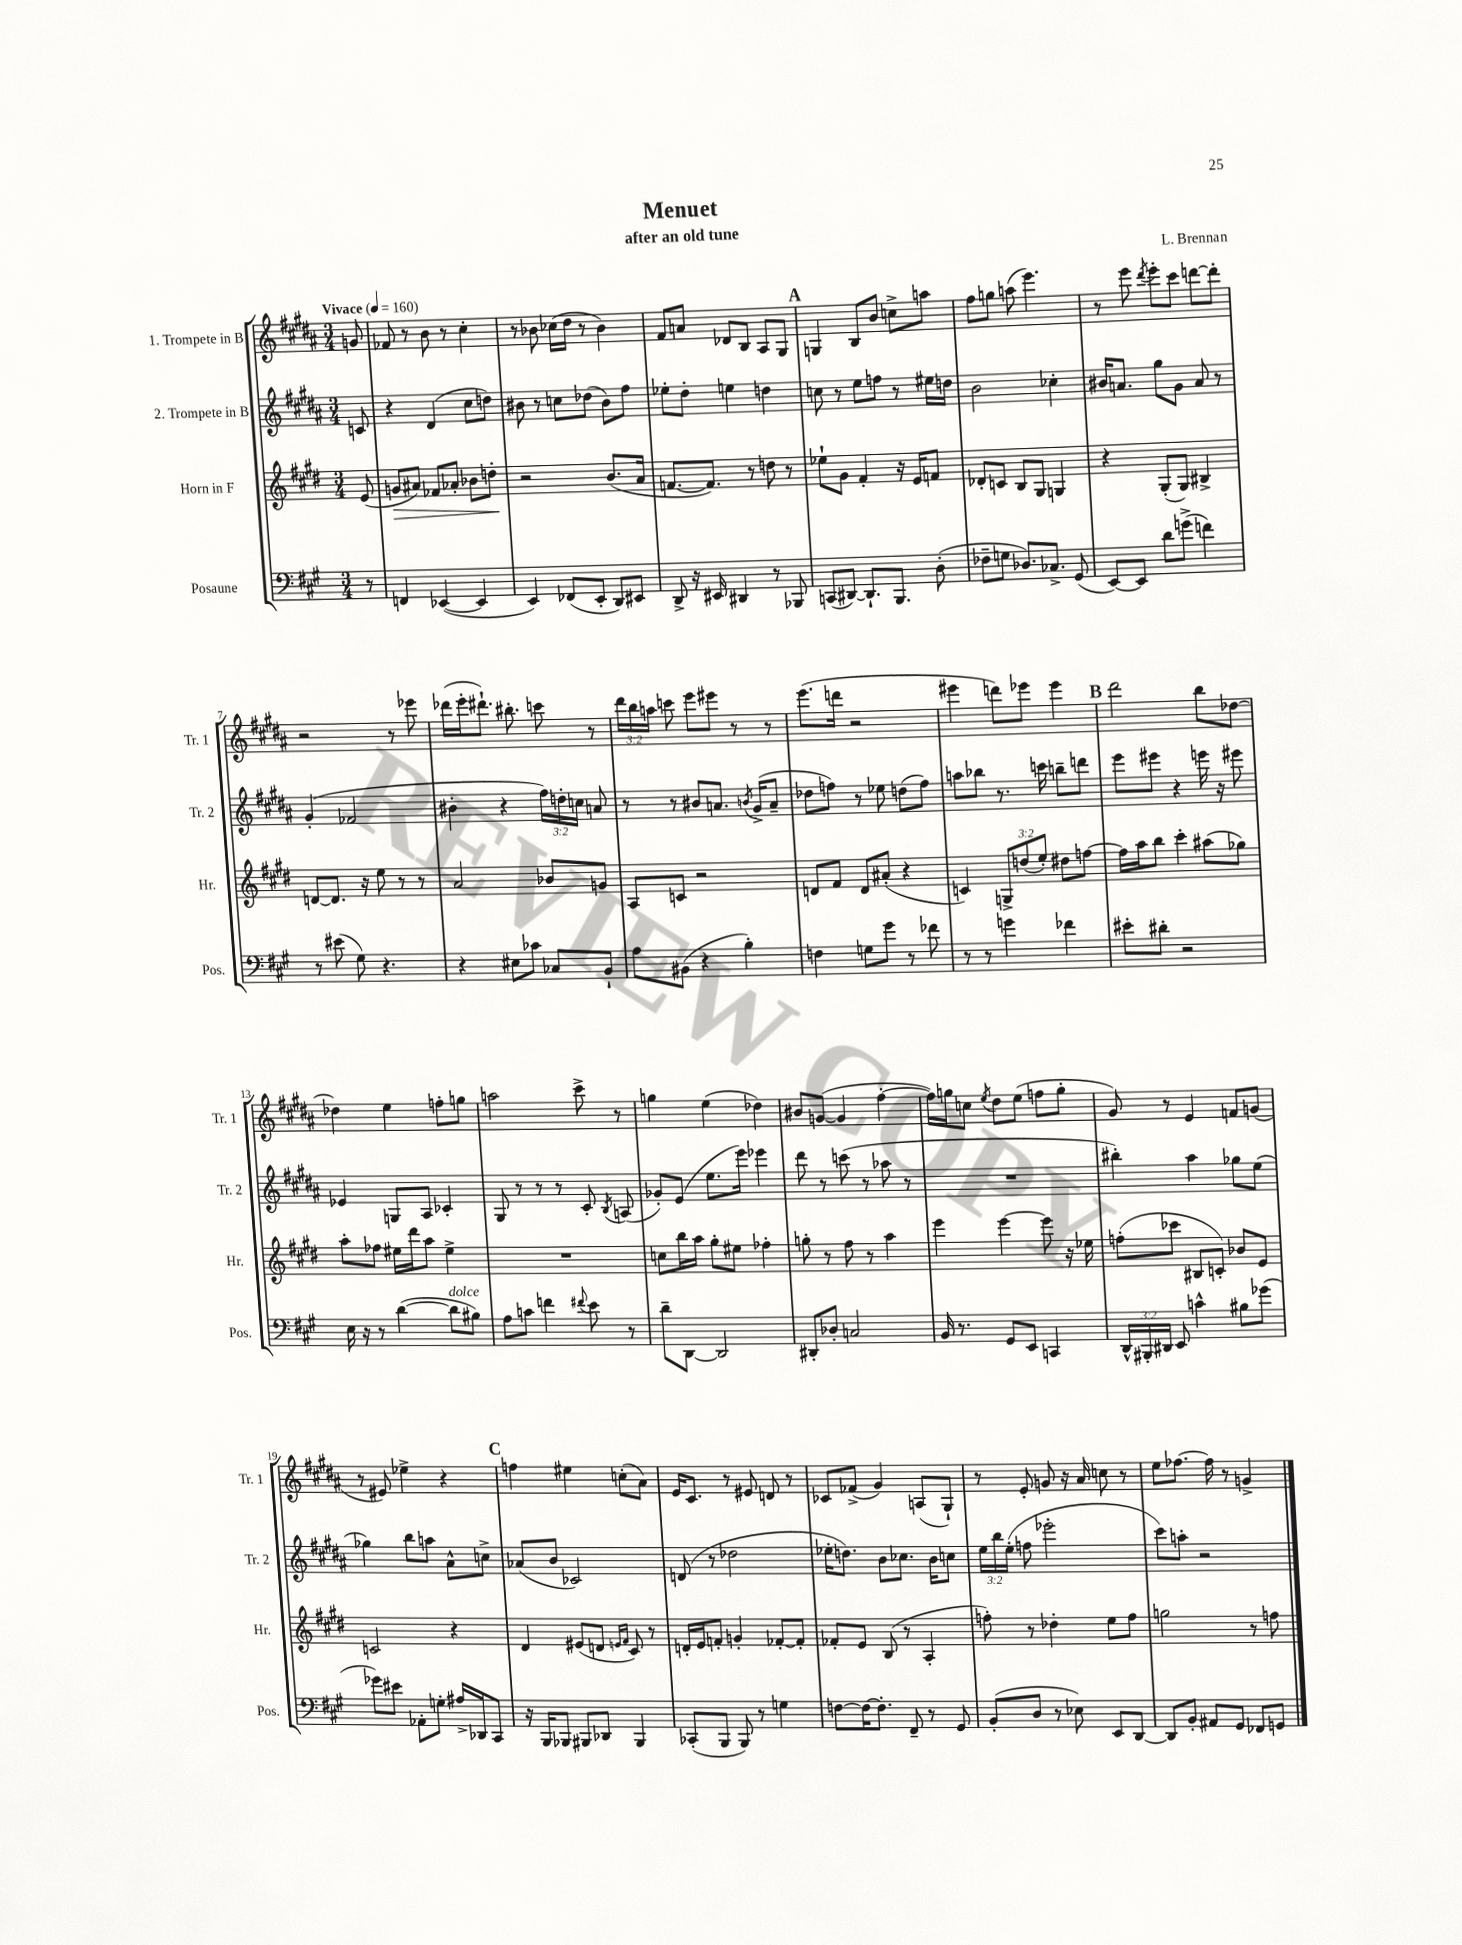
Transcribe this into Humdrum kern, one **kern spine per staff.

**kern	**kern	**dynam	**kern	**kern
*part4	*part3	*part3	*part2	*part1
*staff4	*staff3	*staff3	*staff2	*staff1
*I"Posaune	*I"Horn in F	*	*I"2. Trompete in B	*I"1. Trompete in B
*I'Pos.	*I'Hr.	*	*I'Tr. 2	*I'Tr. 1
*clefF4	*clefG2	*	*clefG2	*clefG2
*k[f#c#g#]	*k[f#c#g#d#]	*	*k[f#c#g#d#a#]	*k[f#c#g#d#a#]
*M3/4	*M3/4	*	*M3/4	*M3/4
*MM160	*MM160	*	*MM160	*MM160
=	=	=	=	=
!	!	!	!	!LO:TX:a:B:t=Vivace
8r	(8e/	.	8cn/	8gn/
=1	=1	=1	=1	=1
!	!	!LO:HP:b	!	!
4FFn/	8gn/L	>	4r	8f-X/
.	8a#X/J)	.	.	8r
([4EE-X/	8f-X/L	.	(4d#/	8b\
.	8a-X'/J	.	.	8r
4EE-/]	8b-X\L	.	8cc#\L	4cc#'\
.	8ddn'\J	.	8ddn\J)	.
.	.	]	.	.
=2	=2	=2	=2	=2
4EE/)	2r	.	8b#X\	8r
.	.	.	8r	8b-X\
(8FF-X/L	.	.	8ccn\L	(16cc-X\LL
.	.	.	.	16dd#\JJ
8EE'/J	.	.	(8dd-X\J	8r
8DD/L)	(8.b/L	.	8b#\L)	4b-\)
8EE#X/J	.	.	8ff#\J	.
.	16a/Jk	.	.	.
=3	=3	=3	=3	=3
8DD^/	[8.fn/L	.	8ee-X'\L	8f#/L
16r	.	.	8dd#'\J	8an/J
16EE#X/	8.f/J])	.	.	.
4DD#X/	.	.	4een\	8d-X/L
.	8r	.	.	8B/J
8r	8ddn\	.	4ddn\	8A#/L
8BBB-X/	8r	.	.	8G#/J
!!LO:REH:place=s1:t=A
=4	=4	=4	=4	=4
(8CCn/L	8ee-X`\L	.	8ccn\	4Gn/
[8DD#X/J)	8g#\J	.	8r	.
8.DD#`/L]	4f#'/	.	8ee\L	8B/L
.	.	.	8ffn\J	8b/J
8.BBB/J	.	.	.	.
.	16r	.	8r	8ccn^\L
.	16e/KL	.	.	.
(8D'\	8fn/J	.	16ee#X\LL	8aan\J
.	.	.	16ddn\JJ	.
=5	=5	=5	=5	=5
8F-X~\L	8d-X'/L	.	2b\	8ff#\L
8Gn\J	8cn/J	.	.	8ggn\J
8.D-X/L)	8B/L	.	.	(8aan\
.	8G#/J	.	.	4.eee\)
8.C-X^/J	.	.	.	.
.	4Gn/	.	4cc-X'\	.
(8GG#/	.	.	.	.
=6	=6	=6	=6	=6
[8EE/L)	4r	.	16b#X/KL	8r
.	.	.	8.an/J	.
8EE/J]	.	.	.	8eee\
.	.	.	.	8qddd#/
8d\L	(8G#'/L	.	8gg#\L	8eee'\L
(8gn^\J	8G#/J)	.	8g#\J	8ccc#\J
4fn\)	4B#X^/	.	8a/	[8dddn\L
.	.	.	8r	8ddd'\J]
!!LO:LB:g=z
=7	=7	=7	=7	=7
8r	[8dn/L	.	(4g#'/	2r
(8e#X\	8.d/J]	.	.	.
8G#\)	.	.	2f-X/	.
.	16r	.	.	.
4.r	8ee\	.	.	.
.	8r	.	.	8r
.	8r	.	.	8eee-X\
=8	=8	=8	=8	=8
4r	2a/	.	4b#X'\	(16ddd-X\LL
.	.	.	.	16eee'\J
.	.	.	.	8.ddd#X`\J)
8E#X\L	.	.	4r	.
.	.	.	.	8.bb#X'\
8c-X\J	.	.	.	.
8C-X/L	8b-X/L	.	24ff#\LL)	8cccn\
.	.	.	24ddn'\	.
.	.	.	24ccn\JJ	.
8BB`/J	8gn/J	.	8an/	8r
=9	=9	=9	=9	=9
8A\L	8A/L	.	8r	24ddd#\LL
.	.	.	.	24bb\
.	.	.	.	24aan\JJ
(8BB#X\J	8cn/J	.	8r	8cccn\
4r	2r	.	8b#X/L	8eee\L
.	.	.	8.an/J	8eee#X\J
4B'\)	.	.	.	8r
.	.	.	8qbn/	.
.	.	.	(16g#^/KL	.
.	.	.	8a~/J	8r
=10	=10	=10	=10	=10
4Fn\	8dn/L	.	8dd-X\L	(8.eee\L
.	8f#/J	.	8ffn\J)	.
.	.	.	.	16dddn\Jk
8Gn\L	8d/L	.	8r	2r
8g#\J	(8a#X'/J	.	8ee-X\	.
8r	4r	.	(8ddn\L	.
8f-X\	.	.	8ff\J)	.
=11	=11	=11	=11	=11
8r	4cn/)	.	8aan\L	4eee#X\
8r	.	.	8bb-X\J	.
4gn\	12Gn^/L	.	8.r	8dddn\L)
.	(12ddn/	.	.	.
.	.	.	.	8eee-X\J
.	12ee'/J)	.	.	.
.	.	.	16cccn\	.
4f-X\	8dd#X\L	.	8bbn~\L	4eee-\
.	[8ffn\J	.	8dddn\J	.
!!LO:REH:place=s1:t=B
=12	=12	=12	=12	=12
8e#X'\L	16ff\LL]	.	8eee\L	2ddd#\
.	16aa\J	.	.	.
8d#X'\J	8bb\J	.	8eee#X\J	.
2r	4ccc#'\	.	4r	.
.	(8aa#X\L	.	16eeen\	8bb\L
.	.	.	16r	.
.	8gg-X\J)	.	8eee#X\	[8dd-X\J
!!LO:LB:g=z
=13	=13	=13	=13	=13
16E\	8aa'\L	.	4e-X/	4dd-X\]
16r	.	.	.	.
8r	8ff-X\J	.	.	.
([4d\	16ee#X\LL	.	8Gn/L	4ee\
.	16ddd#\J	.	.	.
.	8aa\J	.	8A#/J	.
!LO:TX:a:i:t=dolce	!	!	!	!
8d\L]	4ee#^\	.	4c-X'/	8ffn'\L
8B#X\J)	.	.	.	8ggn\J
=14	=14	=14	=14	=14
8A\L	2.r	.	8G#/	2aan\
8cn\J	.	.	8r	.
4fn\	.	.	8r	.
.	.	.	8r	.
8qqf#X/	.	.	.	.
8e\	.	.	8c#'/	8ccc#^\
.	.	.	8qB/	.
8r	.	.	(8An/	8r
=15	=15	=15	=15	=15
8d~\L	8ccn\L	.	8g-X'/L)	4ggn\
[8DD\J	16bb\L	.	(8e/J	.
.	16aa\JJ	.	.	.
2DD/]	8gg#'\L	.	8.ee\L	(4ee\
.	8ee#X\J	.	.	.
.	.	.	16eee\Jk)	.
.	4ff-X'\	.	4eee-X\	4dd-X\)
=16	=16	=16	=16	=16
8DD#X'/L	8ggn'\	.	8ddd#\	8b#X/L
8D-X'/J	8r	.	8r	([8gn/J
2Cn/	8ff#\	.	(8cccn\	4g/]
.	8r	.	8r	.
.	4aa\	.	8aa-X\	[4ff#'\
.	.	.	8r	.
=17	=17	=17	=17	=17
16BB/	4eee\	.	2.r	16ff#\LL])
8.r	.	.	.	16ggn\J
.	.	.	.	8ccn\J
.	.	.	.	8qee/
8GG#/L	[4eee\	.	.	8dd#\L
8EE/J	.	.	.	(8ee\J
4CCn/	8eee\]	.	.	8ffn\L
.	16r	.	.	8gg'\J
.	16ee-X\	.	.	.
=18	=18	=18	=18	=18
24DD^^/LL	(8ffn'\L	.	4bb#X'\)	8g#/)
24BBB#X'/	.	.	.	.
24DD#X/JJ	.	.	.	.
8EE/	8ccc-X\J	.	.	8r
4cn^^\	8B#X/L	.	4aa#\	4e/
.	8cn'/J)	.	.	.
8B#X\L	8b-X/L	.	8gg-X\L	8fn/L
(8g-X\J	8e/J	.	(8ee\J	(8gn/J
!!LO:LB:g=z
=19	=19	=19	=19	=19
8g-X\L)	2cn/	.	4gg-X\)	8r
8e#X\J	.	.	.	8e#X/)
8AA-X'\L	.	.	8bb\L	4ee-X^\
8Gn'\J	.	.	8aan\J	.
16A#X^/LL	4r	.	8a#^^\L	4r
16DD-X/J	.	.	.	.
8CC#/J	.	.	8ccn^\J	.
!!LO:REH:place=s1:t=C
=20	=20	=20	=20	=20
16r	4d#/	.	(8a-X/L	4ffn\
16BBB/KL	.	.	.	.
8BBB-X/J	.	.	8b/J	.
8BBB#X/L	(8e#X/L	.	2c-X/)	4ee#X\
8DD-X/J	8dn/J	.	.	.
.	16qqen/LL	.	.	.
.	16qqf#/JJ	.	.	.
4BBB#/	8c#/)	.	.	(8ccn'\L
.	8r	.	.	8a#\J)
=21	=21	=21	=21	=21
(8CC-X'/L	16dn'/LL	.	(8dn/	16e/KL
.	16e/J	.	.	8.c#/J
8BBB/J	8fn'/J	.	8r	.
8BBB/)	4gn'/	.	2dd-X\	8r
8r	.	.	.	8e#X/
4Gn\	[8f-X'/L	.	.	8dn/
.	8f-'/J]	.	.	8r
=22	=22	=22	=22	=22
[8Fn\L	8f-X'/L	.	16ee-X'\KL	8c-X/L
.	.	.	8.ddn\J)	.
16F\K_	8e/J	.	.	(8f-X^/J
8.F'\J]	.	.	.	.
.	(8B/	.	8b\L	4g#/)
8FF#~/	8r	.	8.cc-X\J	.
8r	4A'/	.	.	(8An/L
.	.	.	16b\KL	.
8GG#/	.	.	8ccn\J	8G#`/J)
=23	=23	=23	=23	=23
(8BB'/L	8ffn'\)	.	24ee\LL	8r
.	.	.	24bb\	.
.	.	.	(24ee'\JJ	.
8D/J	8r	.	8ffn\	8e'/
8r	4dd-X'\	.	2eee-X'\	8gn/
8E-X\)	.	.	.	16r
.	.	.	.	16a#/
8EE/L	8ee\L	.	.	8ccn\
[8DD/J	8ff\J	.	.	8r
=24	=24	=24	=24	=24
8DD/L]	2ggn\	.	8ccc#\L)	8ee\L
8BB'/J	.	.	8aan'\J	[8.ff-X\J
8AA#X/L	.	.	2r	.
.	.	.	.	16ff-\]
8GG#/J	.	.	.	8r
8FF-X/L	8r	.	.	4gn^/
8GGn/J	8ffn\	.	.	.
==	==	==	==	==
*-	*-	*-	*-	*-
